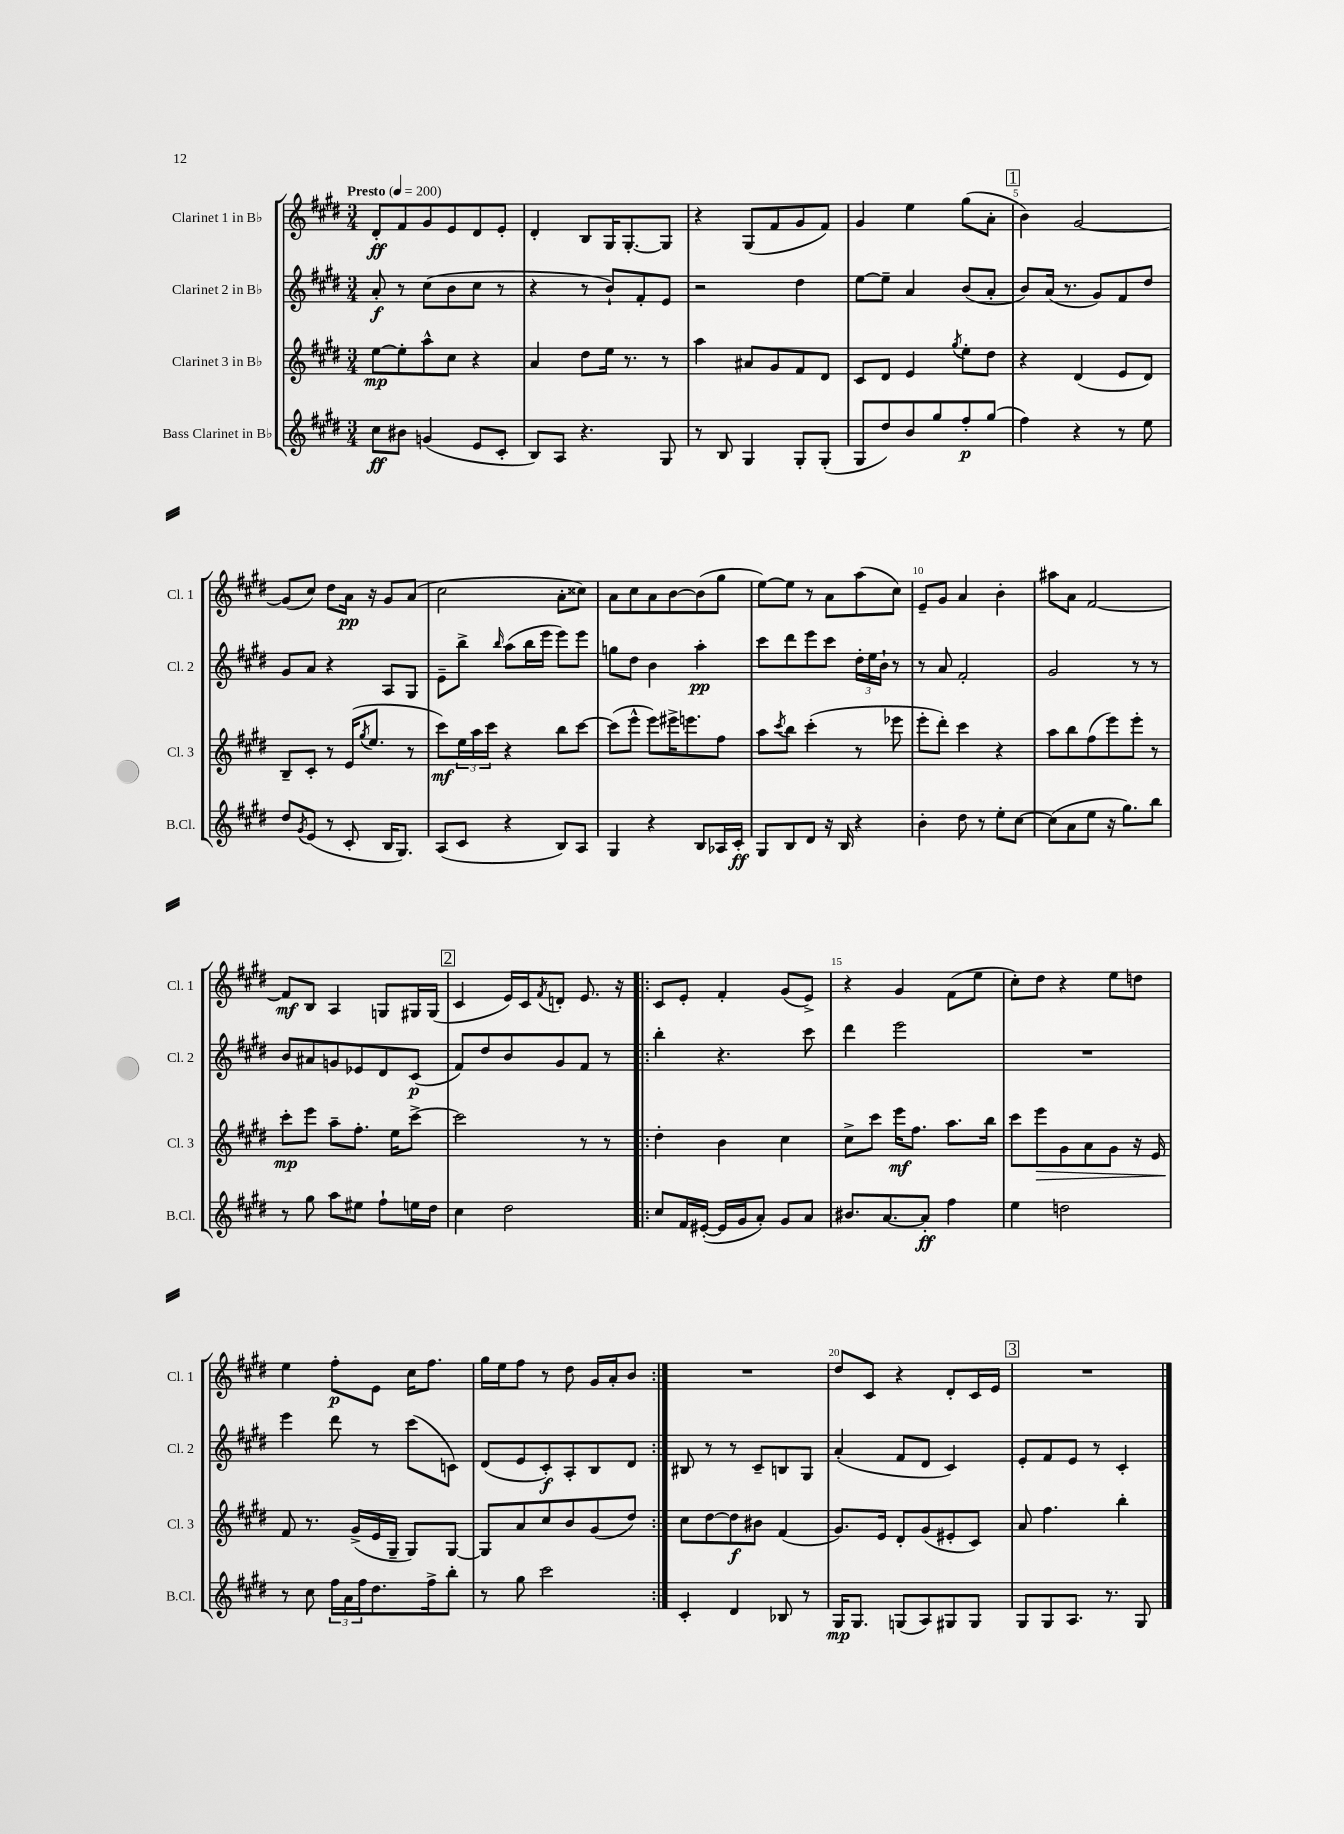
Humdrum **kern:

**kern	**dynam	**kern	**dynam	**kern	**dynam	**kern	**dynam
*part4	*part4	*part3	*part3	*part2	*part2	*part1	*part1
*staff4	*staff4	*staff3	*staff3	*staff2	*staff2	*staff1	*staff1
*I"Bass Clarinet in B♭	*	*I"Clarinet 3 in B♭	*	*I"Clarinet 2 in B♭	*	*I"Clarinet 1 in B♭	*
*I'B.Cl.	*	*I'Cl. 3	*	*I'Cl. 2	*	*I'Cl. 1	*
*clefG2	*	*clefG2	*	*clefG2	*	*clefG2	*
*k[f#c#g#d#]	*	*k[f#c#g#d#]	*	*k[f#c#g#d#]	*	*k[f#c#g#d#]	*
*M3/4	*	*M3/4	*	*M3/4	*	*M3/4	*
*MM200	*	*MM200	*	*MM200	*	*MM200	*
=1	=1	=1	=1	=1	=1	=1	=1
!	!	!	!	!	!	!LO:TX:a:B:t=Presto	!
8cc#\L	ff	[8ee\L	mp	8a'/	f	8d#'/L	ff
8b#X\J	.	8ee'\]	.	8r	.	8f#/	.
(4gn/	.	8aa^^\	.	(8cc#\L	.	8g#/	.
.	.	8cc#\J	.	8b\	.	8e/	.
8e/L	.	4r	.	8cc#\J	.	8d#/	.
8c#'/J	.	.	.	8r	.	8e'/J	.
=2	=2	=2	=2	=2	=2	=2	=2
8B/L)	.	4a/	.	4r	.	4d#'/	.
8A/J	.	.	.	.	.	.	.
4.r	.	8dd#\L	.	8r	.	8B/L	.
.	.	16ee\Jk	.	8b`/L)	.	16G#/K	.
.	.	8.r	.	.	.	[8.G#'/	.
.	.	.	.	8f#'/	.	.	.
8G#/	.	8r	.	8e/J	.	8G#/J]	.
=3	=3	=3	=3	=3	=3	=3	=3
8r	.	4aa\	.	2r	.	4r	.
8B/	.	.	.	.	.	.	.
4G#/	.	8a#X/L	.	.	.	(8G#/L	.
.	.	8g#/	.	.	.	8f#/	.
8G#'/L	.	8f#/	.	4dd#\	.	8g#/	.
(8G#'/J	.	8d#/J	.	.	.	8f#/J)	.
=4	=4	=4	=4	=4	=4	=4	=4
8G#/L	.	8c#/L	.	[8ee\L	.	4g#/	.
8dd#/)	.	8d#/J	.	8ee~\J]	.	.	.
8b/	.	4e/	.	4a/	.	4ee\	.
8gg#/	.	.	.	.	.	.	.
.	.	8qgg#/	.	.	.	.	.
8ff#'/	p	8ee'\L	.	(8b/L	.	(8gg#\L	.
(8gg#/J	.	8dd#\J	.	8a'/J	.	8a'\J	.
!!LO:REH:place=s1:t=1
=5	=5	=5	=5	=5	=5	=5	=5
4ff#\)	.	4r	.	8b/L)	.	4b\)	.
.	.	.	.	(16a/Jk	.	.	.
.	.	.	.	8.r	.	.	.
4r	.	(4d#/	.	.	.	[2g#/	.
.	.	.	.	8g#/L)	.	.	.
8r	.	8e/L	.	8f#/	.	.	.
8ee\	.	8d#/J)	.	8dd#/J	.	.	.
!!LO:LB:g=z
=6	=6	=6	=6	=6	=6	=6	=6
8dd#/L	.	8B~/L	.	8g#/L	.	(8g#/L]	.
8qg#/	.	.	.	.	.	.	.
(8e/J	.	8c#'/J	.	8a/J	.	8cc#/J)	.
8r	.	8r	.	4r	.	8dd#\L	.
8c#'/	.	(16e/KL	.	.	.	16a\Jk	pp
.	.	8qgg#/	.	.	.	.	.
.	.	8.ee/J	.	.	.	16r	.
16B/KL	.	.	.	8A/L	.	8g#/L	.
8.G#/J)	.	.	.	.	.	.	.
.	.	8r	.	8G#/J	.	(8a/J	.
=7	=7	=7	=7	=7	=7	=7	=7
(8A/L	.	8ccc#\L)	mf	8e~\L	.	2cc#\	.
8c#/J	.	24ee\L	.	8bb^\J	.	.	.
.	.	24aa\	.	.	.	.	.
.	.	24ccc#\JJ	.	.	.	.	.
.	.	.	.	16qqbb/	.	.	.
4r	.	4r	.	(8aa\L	.	.	.
.	.	.	.	16bb\L	.	.	.
.	.	.	.	16eee\JJ	.	.	.
8B/L)	.	8bb\L	.	8eee\L)	.	8a'\L	.
8A/J	.	[8ccc#\J	.	8eee\J	.	8cc##X\J)	.
=8	=8	=8	=8	=8	=8	=8	=8
4G#/	.	(8ccc#\L]	.	8ggn\L	.	8a\L	.
.	.	8eee^^\J	.	8dd#\J	.	8cc#\	.
4r	.	8eee\L)	.	4b\	.	8a\	.
.	.	16eee#X^\K	.	.	.	[8b\	.
.	.	8.eeen\	.	.	.	.	.
8B/L	.	.	.	4aa'\	pp	(8b\]	.
16A-X/L	.	8ff#\J	.	.	.	8gg#\J	.
16c#'/JJ	ff	.	.	.	.	.	.
=9	=9	=9	=9	=9	=9	=9	=9
8G#/L	.	8aa\L	.	8ccc#\L	.	[8ee\L)	.
.	.	8qccc#/	.	.	.	.	.
8B/	.	8bb\J	.	8ddd#\	.	8ee\J]	.
8d#/J	.	(4ccc#'\	.	8eee\	.	8r	.
16r	.	.	.	8ccc#\J	.	8a\L	.
16B/	.	.	.	.	.	.	.
4r	.	8r	.	24dd#'\LL	.	(8aa\	.
.	.	.	.	24ee\	.	.	.
.	.	.	.	24b`\JJ	.	.	.
.	.	8eee-X\	.	8r	.	8cc#\J)	.
=10	=10	=10	=10	=10	=10	=10	=10
4b'\	.	8eee'\L	.	8r	.	8e~/L	.
.	.	8ddd#'\J)	.	8a/	.	8g#/J	.
8dd#\	.	4ccc#\	.	2f#'/	.	4a/	.
8r	.	.	.	.	.	.	.
8ee'\L	.	4r	.	.	.	4b'\	.
[8cc#\J	.	.	.	.	.	.	.
=11	=11	=11	=11	=11	=11	=11	=11
(8cc#\L]	.	8aa\L	.	2g#/	.	8aa#X\L	.
8a\	.	8bb\	.	.	.	8a\J	.
8ee\J	.	(8ff#\	.	.	.	[2f#/	.
16r	.	8eee\)	.	.	.	.	.
8.gg#\L)	.	.	.	.	.	.	.
.	.	8eee'\J	.	8r	.	.	.
8bb\J	.	8r	.	8r	.	.	.
!!LO:LB:g=z
=12	=12	=12	=12	=12	=12	=12	=12
8r	.	8ccc#'\L	mp	8b/L	.	8f#/L]	mf
8gg#\	.	8eee\J	.	8a#X/	.	8B/J	.
8aa\L	.	8aa~\L	.	8gn/	.	4A/	.
8ee#X\J	.	8.ff#'\J	.	8e-X/	.	.	.
8ff#`\L	.	.	.	8d#/	.	8Gn/L	.
.	.	16ee\KL	.	.	.	.	.
16een\L	.	[8ccc#^\J	.	(8c#/J	p	16G#X/L	.
16dd#\JJ	.	.	.	.	.	(16G#/JJ	.
!!LO:REH:place=s1:t=2
=13	=13	=13	=13	=13	=13	=13	=13
4cc#\	.	2ccc#\]	.	8f#/L)	.	4c#/	.
.	.	.	.	8dd#/	.	.	.
2dd#\	.	.	.	8b/	.	16e/LL)	.
.	.	.	.	.	.	16c#/J	.
.	.	.	.	.	.	8qf#/	.
.	.	.	.	8g#/	.	8dn'/J	.
.	.	8r	.	8f#/J	.	8.e/	.
.	.	8r	.	8r	.	.	.
.	.	.	.	.	.	16r	.
=14!|:	=14!|:	=14!|:	=14!|:	=14!|:	=14!|:	=14!|:	=14!|:
8cc#/L	.	4dd#'\	.	4bb'\	.	8c#/L	.
16f#/L	.	.	.	.	.	8e'/J	.
([16e#X'/JJ	.	.	.	.	.	.	.
16e#/LL]	.	4b\	.	4.r	.	4f#'/	.
16g#/J	.	.	.	.	.	.	.
8a'/J)	.	.	.	.	.	.	.
8g#/L	.	4cc#\	.	.	.	(8g#/L	.
8a/J	.	.	.	8ccc#\	.	8e^/J)	.
=15	=15	=15	=15	=15	=15	=15	=15
8.b#X/L	.	8cc#^\L	.	4ddd#\	.	4r	.
.	.	8ccc#\J	.	.	.	.	.
[8.a/	.	.	.	.	.	.	.
.	.	16eee\KL	mf	2eee\	.	4g#/	.
.	.	8.ff#\J	.	.	.	.	.
8a'/J]	ff	.	.	.	.	.	.
4ff#\	.	8.aa\L	.	.	.	(8f#\L	.
.	.	.	.	.	.	8ee\J	.
.	.	16bb\Jk	.	.	.	.	.
=16	=16	=16	=16	=16	=16	=16	=16
4ee\	.	8ccc#\L	.	2.r	.	8cc#'\L)	.
!	!	!	!LO:HP:b	!	!	!	!
.	.	8eee\	>	.	.	8dd#\J	.
2ddn\	.	8g#\	.	.	.	4r	.
.	.	8a\	.	.	.	.	.
.	.	8g#\J	.	.	.	8ee\L	.
.	.	16r	.	.	.	8ddn\J	.
.	.	16e/	.	.	.	.	.
!!LO:LB:g=z
=17	=17	=17	=17	=17	=17	=17	=17
8r	.	8f#/	.	4eee\	.	4ee\	.
8cc#\	.	8.r	]	.	.	.	.
24ff#\LL	.	.	.	8ddd#\	.	8ff#'\L	p
24a\	.	.	.	.	.	.	.
.	.	(16g#^/LL	.	.	.	.	.
24ff#\J	.	.	.	.	.	.	.
8.dd#\	.	16e/	.	8r	.	8e\J	.
.	.	16G#~/JJ	.	.	.	.	.
.	.	8G#/L)	.	(8ccc#\L	.	16cc#\KL	.
16ff#^\k	.	.	.	.	.	8.ff#\J	.
8bb'\J	.	[8G#/J	.	8cn\J)	.	.	.
=18	=18	=18	=18	=18	=18	=18	=18
8r	.	8G#/L]	.	(8d#/L	.	16gg#\LL	.
.	.	.	.	.	.	16ee\J	.
8gg#\	.	8a/	.	8e/	.	8ff#\J	.
2ccc#\	.	8cc#/	.	8c#'/)	f	8r	.
.	.	8b/	.	8A'/	.	8dd#\	.
.	.	(8g#/	.	8B/	.	16g#/LL	.
.	.	.	.	.	.	16a'/J	.
.	.	8dd#/J)	.	8d#/J	.	8b/J	.
=19:|!	=19:|!	=19:|!	=19:|!	=19:|!	=19:|!	=19:|!	=19:|!
4c#'/	.	8cc#\L	.	8B#X/	.	2.r	.
.	.	[8dd#\	.	8r	.	.	.
4d#/	.	8dd#\]	f	8r	.	.	.
.	.	8b#X\J	.	8c#~/L	.	.	.
8B-X/	.	(4f#/	.	8Bn/	.	.	.
8r	.	.	.	8G#/J	.	.	.
=20	=20	=20	=20	=20	=20	=20	=20
16G#/KL	mp	8.g#/L)	.	(4a'/	.	8dd#/L	.
8.G#/J	.	.	.	.	.	.	.
.	.	.	.	.	.	8c#/J	.
.	.	16e/Jk	.	.	.	.	.
(8Gn/L	.	8d#'/L	.	8f#/L	.	4r	.
8A/)	.	(8g#/	.	8d#/J	.	.	.
8G#X/	.	8e#X'/	.	4c#/)	.	8d#'/L	.
8G#/J	.	8c#/J)	.	.	.	16c#/L	.
.	.	.	.	.	.	16e/JJ	.
!!LO:REH:place=s1:t=3
=21	=21	=21	=21	=21	=21	=21	=21
8G#/L	.	8a/	.	8e'/L	.	2.r	.
8G#/	.	4.ff#\	.	8f#/	.	.	.
8.A/J	.	.	.	8e/J	.	.	.
.	.	.	.	8r	.	.	.
8.r	.	.	.	.	.	.	.
.	.	4bb'\	.	4c#'/	.	.	.
8G#/	.	.	.	.	.	.	.
==	==	==	==	==	==	==	==
*-	*-	*-	*-	*-	*-	*-	*-
